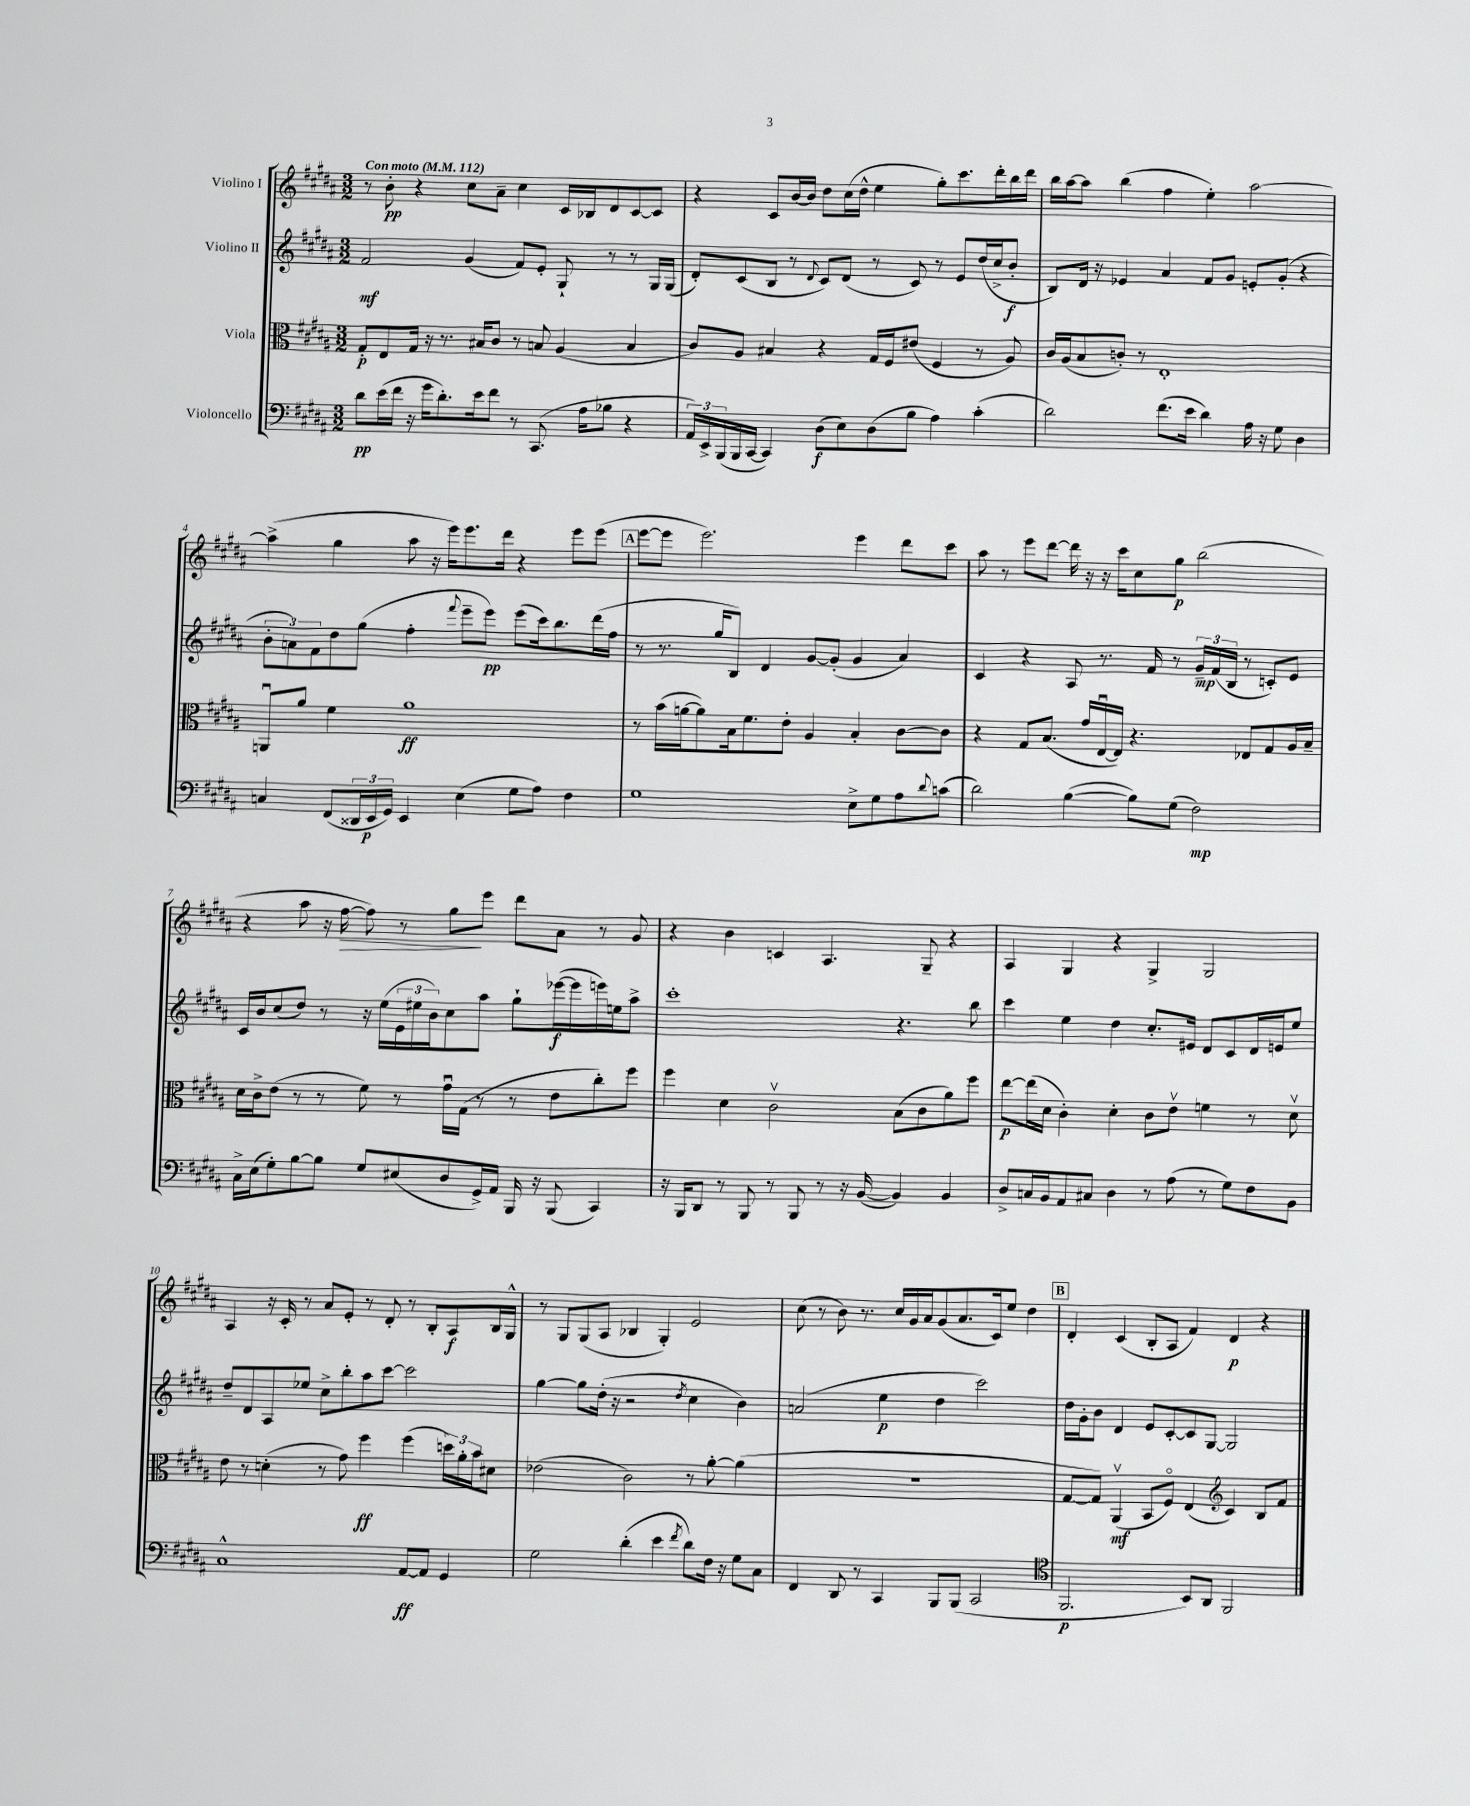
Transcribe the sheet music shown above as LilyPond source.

<<
\new StaffGroup <<
\new Staff = "s0" \with { instrumentName = "Violino I" } {
    \clef treble \key b \major \numericTimeSignature \time 3/2 \tempo "Con moto" 4 = 112
    r8 b'8-.\pp r4 cis''8 ais'8-- cis''4 cis'16 bes16 dis'8 cis'8~ cis'8 |
    r4 cis'8 b'16~ b'16 dis''8 cis''16( dis''16-^ e''4 gis''8-.) cis'''8. dis'''16-. b''16 dis'''16 |
    b''16 ais''16~ ais''8 b''4( fis''4 e''4-.) ais''2~ |
    ais''4->( gis''4 ais''8 r16 e'''16) e'''8. dis'''16 r4 e'''8 e'''8( |
    \mark \markup { \box "A" } e'''8~ e'''8 e'''2.) e'''4 dis'''8 cis'''8 |
    ais''8 r8 e'''8 dis'''8~ dis'''16 r16 r16 cis'''16 cis''8 gis''8\p b''2( |
    r4 ais''8 r16 fis''16~\> fis''8) r8 gis''8\! e'''8 dis'''8 ais'8 r8 gis'8 |
    r4 b'4 c'4 ais4. gis8-- r4 |
    ais4 gis4 r4 gis4-> gis2 |
    ais4 r16 cis'16-. r8 ais'8 e'8-. r8 dis'8-. r8 b8-. ais8\f b16 gis16-^ |
    r8 gis8 gis8( ais8 bes4 gis4-.) e'2 |
    cis''8( r8 b'8) r8. cis''16 gis'16 ais'16 gis'8( ais'8. cis'16) e''8 dis''4 |
    \mark \markup { \box "B" } dis'4-. cis'4( b8-. ais8 fis'4) dis'4\p r4 \bar "|." |
}
\new Staff = "s1" \with { instrumentName = "Violino II" } {
    \clef treble \key b \major \numericTimeSignature \time 3/2
    fis'2\mf gis'4( fis'8) e'8-. gis8-! r8 r8 gis16 gis16( |
    dis'8-.) cis'8( b8 r8 \appoggiatura { dis'8 } cis'8) dis'8( r8 cis'8) r8 e'8 dis''16( cis''16-> b'8-.\f |
    b8) dis'16 r16 ees'4 ais'4 fis'8 gis'8 e'8-. gis'8-.( r4 |
    \tuplet 3/2 { b'8-. a'8) fis'8 } dis''8 gis''8( fis''4-. \appoggiatura { fis'''8 } e'''8-- e'''8\pp) e'''8( cis'''16) b''8. dis'''16( fis''16 |
    \mark \markup { \box "A" } r8 r8. gis''16 b8) dis'4 gis'8~ gis'8-.( gis'4 ais'4) |
    cis'4 r4 ais8 r8. fis'16 r8 \tuplet 3/2 { gis'16--\mp fis'16( b16 } r8 c'8-.) e'8 |
    cis'16 b'16 cis''8( dis''8) r8 r16 e''16( \tuplet 3/2 { e'16 eis''16 b'16) } cis''8 ais''8 gis''8-! ees'''16~\f( ees'''16 e'''16) e''16 ais''8-> |
    cis'''1-. r4. b''8 |
    cis'''4 e''4 dis''4 cis''8.-. eis'16 dis'8 cis'8 dis'16 e'16 e''8 |
    dis''8-- dis'8 ais8 ees''8 cis''8-> b''8-. ais''8 cis'''8~ cis'''2 |
    gis''4~ gis''8 dis''16-.( r16 r2 \acciaccatura { dis''8 } cis''4 b'4) |
    a'2( e''4\p dis''4 cis'''2) |
    \mark \markup { \box "B" } dis''16 gis'16-. b'8 dis'4 e'8 cis'8~-. cis'8 gis8~ gis2 \bar "|." |
}
\new Staff = "s2" \with { instrumentName = "Viola" } {
    \clef alto \key b \major \numericTimeSignature \time 3/2
    gis8-.\p e8 gis16 r16 r8. bis16 cis'8 r8 b8 ais4( b4 |
    cis'8) ais8 bis4 r4 gis16 fis16 eis'8( fis4 r8 ais8) |
    cis'16 ais16( b8 c'8-.) r8 e1-. |
    a,8\downbow ais'8 fis'4 ais'1\ff |
    \mark \markup { \box "A" } r8 b'16( a'16~ a'8) b16 fis'8. e'8-. ais4 b4-. cis'8~ cis'8 |
    r4 gis8 b8.( gis'16 e16~\downbow e16) r4. ees8 gis8 ais16 b16-- |
    dis'16 cis'16-> e'8( r8 r8 fis'8) r8 gis'16\downbow gis16( r8 r8 e'8 cis''8-.) fis''8 |
    fis''4 dis'4 cis'2\upbow b8( cis'8 ais'8) fis''8 |
    e''8~\p e''16( dis'16 cis'4-.) dis'4-. cis'8 e'8\upbow f'4 r8 dis'8\upbow |
    e'8 r8 d'4-.( r8 gis'8) fis''4\ff fis''4( \tuplet 3/2 { d''16) ais'16-. b'16 } dis'8 |
    ees'2( cis'2) r8 ais'8~-. ais'4( |
    R1. |
    \mark \markup { \box "B" } gis8~ gis8) ais,4\upbow\mf( b,8 fis8\flageolet) e4( \clef treble cis'4) b8 fis'8 \bar "|." |
}
\new Staff = "s3" \with { instrumentName = "Violoncello" } {
    \clef bass \key b \major \numericTimeSignature \time 3/2
    dis'8\pp e'16( fis'16 r16 gis'16 dis'8.-.) e'16 fis'8 r8 cis,8.( ais16 bes8 r4 |
    \tuplet 3/2 { ais,16) e,16-> b,,16( } b,,16 cis,16~ cis,4) dis8\f( e8) dis8( b8 ais4) cis'4-.( |
    dis'2) fis'8.( e'16 dis'4) ais16 r16 gis8 dis4 |
    c4 fis,8( \tuplet 3/2 { disis,16 e,16\p gis,16) } e,4 e4( gis8 ais8) fis4 |
    \mark \markup { \box "A" } gis1 e8-> gis8 ais8 \appoggiatura { dis'8 } c'8( |
    dis'2) b4~( b8) gis8( fis2\mp) |
    cis16-> e16( gis8-.) b8~ b8 gis8 eis8( dis8 gis,16->) ais,16 b,,16 r16 b,,8( cis,4) |
    r16 b,,16 dis,8 r8 b,,8 r8 b,,8 r8 r16 b,16~( b,4) b,4 |
    dis8-> c16 b,16 ais,8 cis8 dis4 r8 ais8( r8 gis8) fis8 b,8 |
    cis1-^ ais,8~\ff ais,8 gis,4 |
    gis2 dis'4-.( e'4 \acciaccatura { fis'8 } dis'8) fis16 r16 gis8 cis8 |
    fis,4 dis,8 r8 cis,4 b,,8 b,,8( cis,2 |
    \mark \markup { \box "B" } \clef tenor fis,2.\p b,8) ais,8 fis,2 \bar "|." |
}
>>
>>
